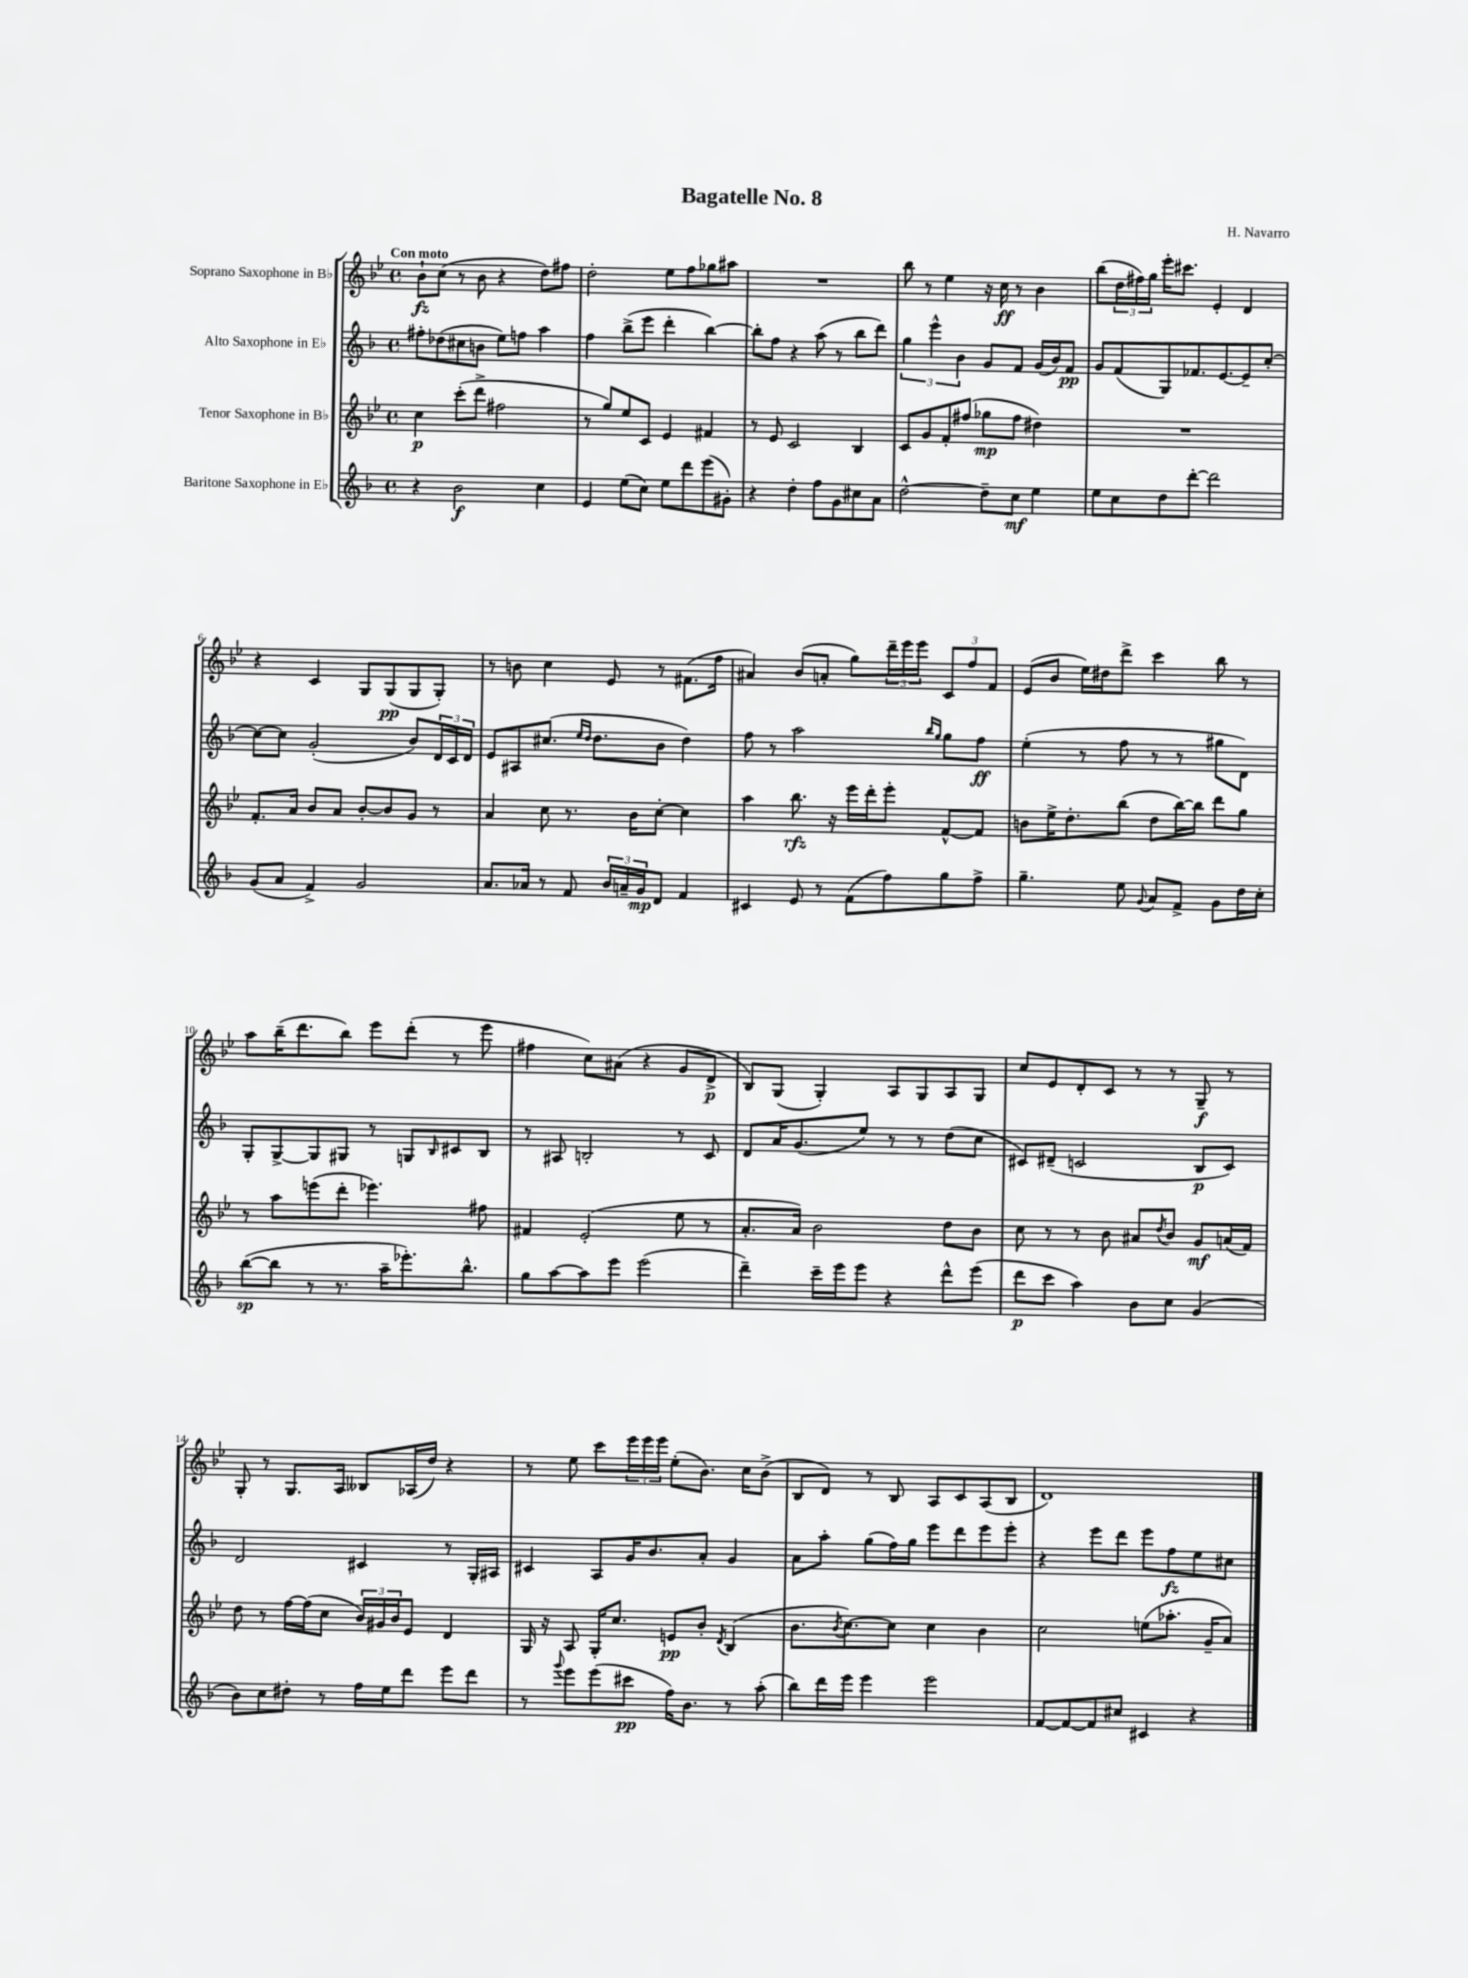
\header { title = "Bagatelle No. 8" composer = "H. Navarro" }
<<
\new StaffGroup <<
\new Staff = "s0" \with { instrumentName = "Soprano Saxophone in Bb" } {
    \clef treble \key bes \major \defaultTimeSignature \time 4/4 \tempo "Con moto"
    bes'8-!\fz c''8( r8 bes'8 r4 d''8) fis''8 |
    d''2-. ees''8 f''8 ges''8 ais''8 |
    R1 |
    bes''8 r8 ees''4 r16 c''16\ff r8 bes'4 |
    bes''8( \tuplet 3/2 { d''16 fis''16) g''16 } ees'''16-. cis'''8. ees'4-. d'4 |
    r4 c'4 g8 g8\pp( g8 g8-.) |
    r8 b'8 c''4 ees'8 r8 fis'8.( f''16 |
    ais'4) bes'8( a'8-. g''8) \tuplet 3/2 { d'''16-- ees'''16 ees'''16 } \tuplet 3/2 { c'8 f''8 f'8 } |
    ees'8( bes'8 ees''16) dis''16 d'''8-> c'''4 bes''8 r8 |
    a''8 bes''16--( d'''8. bes''8) ees'''8 d'''8-.( r8 ees'''8 |
    fis''4 c''8) ais'8( r4 g'8 d'8->\p |
    bes8) g8( g4-.) a8 g8 a8 g8 |
    c''8 ees'8 d'8-. c'8 r8 r8 g8--\f r8 |
    g8-. r8 g8. a16 beses8 aes16( d''16) r4 |
    r8 ees''8 c'''8 \tuplet 3/2 { ees'''16 ees'''16 ees'''16 } ees''8-.( bes'8.) c''16 bes'8->( |
    bes8 d'8) r8 bes8 a8 c'8 a8( bes8 |
    d'1) \bar "|." |
}
\new Staff = "s1" \with { instrumentName = "Alto Saxophone in Eb" } {
    \clef treble \key f \major \defaultTimeSignature \time 4/4
    fis''8-. des''8( cis''8 b'8 e''8) f''8 a''4 |
    f''4 bes''8->( e'''8 d'''4-. bes''4~) |
    bes''8-. f''8 r4 a''8( r8 bes''8 d'''8) |
    \tuplet 3/2 { g''4 e'''4-^ bes'4 } g'8 f'8 g'16( bes'16) f'8\pp |
    g'8 f'8( g8) fes'8. e'8.~ e'8-- c''8~-. |
    c''8~ c''8 g'2-.( bes'8) \tuplet 3/2 { d'16 c'16 d'16 } |
    e'8 ais8 cis''8.( \grace { e''16 d''16 } d''8. bes'8 d''4) |
    f''8 r8 a''2 \grace { bes''16 g''16 } g''8 f''8\ff |
    e''4-.( r8 f''8 r8 r8 gis''8 d'8) |
    g8-. g8~-> g8 gis8 r8 g8 \grace { bes16 } cis'8 bes8 |
    r8 ais8 b2-. r8 c'8 |
    d'8 a'16 g'8.( e''8) r8 r8 d''8( c''8 |
    cis'8) dis'8--( c'2 bes8\p c'8) |
    d'2 cis'4 r8 g16-. ais16 |
    cis'4 a8 g'16 bes'8. a'8-. g'4 |
    a'8 a''8-. g''8( f''16) g''16 e'''8 d'''8 e'''8 e'''8-. |
    r4 e'''8 d'''8 e'''8 f''8\fz e''8 cis''8 \bar "|." |
}
\new Staff = "s2" \with { instrumentName = "Tenor Saxophone in Bb" } {
    \clef treble \key bes \major \defaultTimeSignature \time 4/4
    c''4\p c'''8-.( d'''8-> fis''2 |
    r8 g''8) ees''8 c'8 ees'4 fis'4 |
    r8 ees'8 c'2 bes4 |
    c'8 g'8 f'8-. fis''8( ges''8\mp fis''8 dis''4) |
    R1 |
    f'8.-. a'16 bes'8 a'8 bes'8~-. bes'8 g'8 r8 |
    a'4 c''8 r8. bes'16 c''8~-. c''4 |
    a''4 bes''8.\rfz r16 ees'''16 d'''16-. ees'''8-. f'8~-^ f'8 |
    b'8 ees''16-> d''8.-. bes''8( d''8 bes''16~) bes''16 d'''8 g''8 |
    r8 a''8 e'''8( d'''8-. ees'''4.) fis''8 |
    fis'4 ees'2-.( ees''8 r8 |
    a'8.-. a'16) bes'2 d''8 bes'8 |
    c''8 r8 r8 bes'8 ais'8 \acciaccatura { d''8 } bes'8 g'8\mf a'16( f'16) |
    d''8 r8 f''16~ f''16( c''8 \tuplet 3/2 { bes'16) gis'16 bes'16 } ees'8 d'4 |
    g16 r16 a8 g16-. c''8. e'8\pp bes'8-. \acciaccatura { d'8 } bes4( |
    bes'8. \acciaccatura { bes'8 } c''8.~) c''8 c''4 bes'4 |
    c''2 e''8( aes''8.-. g'16-- a'8) \bar "|." |
}
\new Staff = "s3" \with { instrumentName = "Baritone Saxophone in Eb" } {
    \clef treble \key f \major \defaultTimeSignature \time 4/4
    r4 bes'2\f c''4 |
    e'4 e''8( c''8) e''8 d'''8 e'''8( gis'8-.) |
    r4 d''4-. f''8 g'8 cis''8 a'8 |
    d''2~-^ d''8-- c''8\mf e''4 |
    e''8 c''8 d''8 d'''8~-. d'''2 |
    g'8( a'8 f'4->) g'2 |
    a'8. aes'16 r8 f'8 \tuplet 3/2 { bes'16 a'16-- g'16\mp } d'8 f'4 |
    cis'4 e'8 r8 f'8( f''8) g''8 f''8-> |
    g''4.-- e''8 \appoggiatura { g'8 } a'8 f'8-> g'8 d''16 c''16-. |
    bes''8~\sp( bes''8 r8 r8. a''16-- ees'''8.-.) bes''8.-^ |
    g''8 a''8~ a''8 e'''8 e'''2( |
    d'''4--) c'''16-- e'''16 e'''8 r4 d'''8-^ e'''8( |
    d'''8\p c'''8 a''4) bes'8 c''8 g'4( |
    bes'8) c''8 dis''8-. r8 f''16 e''16 d'''8 e'''8 d'''8 |
    r8 \appoggiatura { g'''8 } e'''8 e'''8( cis'''8\pp f''16) bes'8. r8 a''8-.( |
    bes''8) d'''16 e'''16 e'''4 e'''2 |
    f'8~ f'8~ f'8 cis''8 cis'4 r4 \bar "|." |
}
>>
>>
